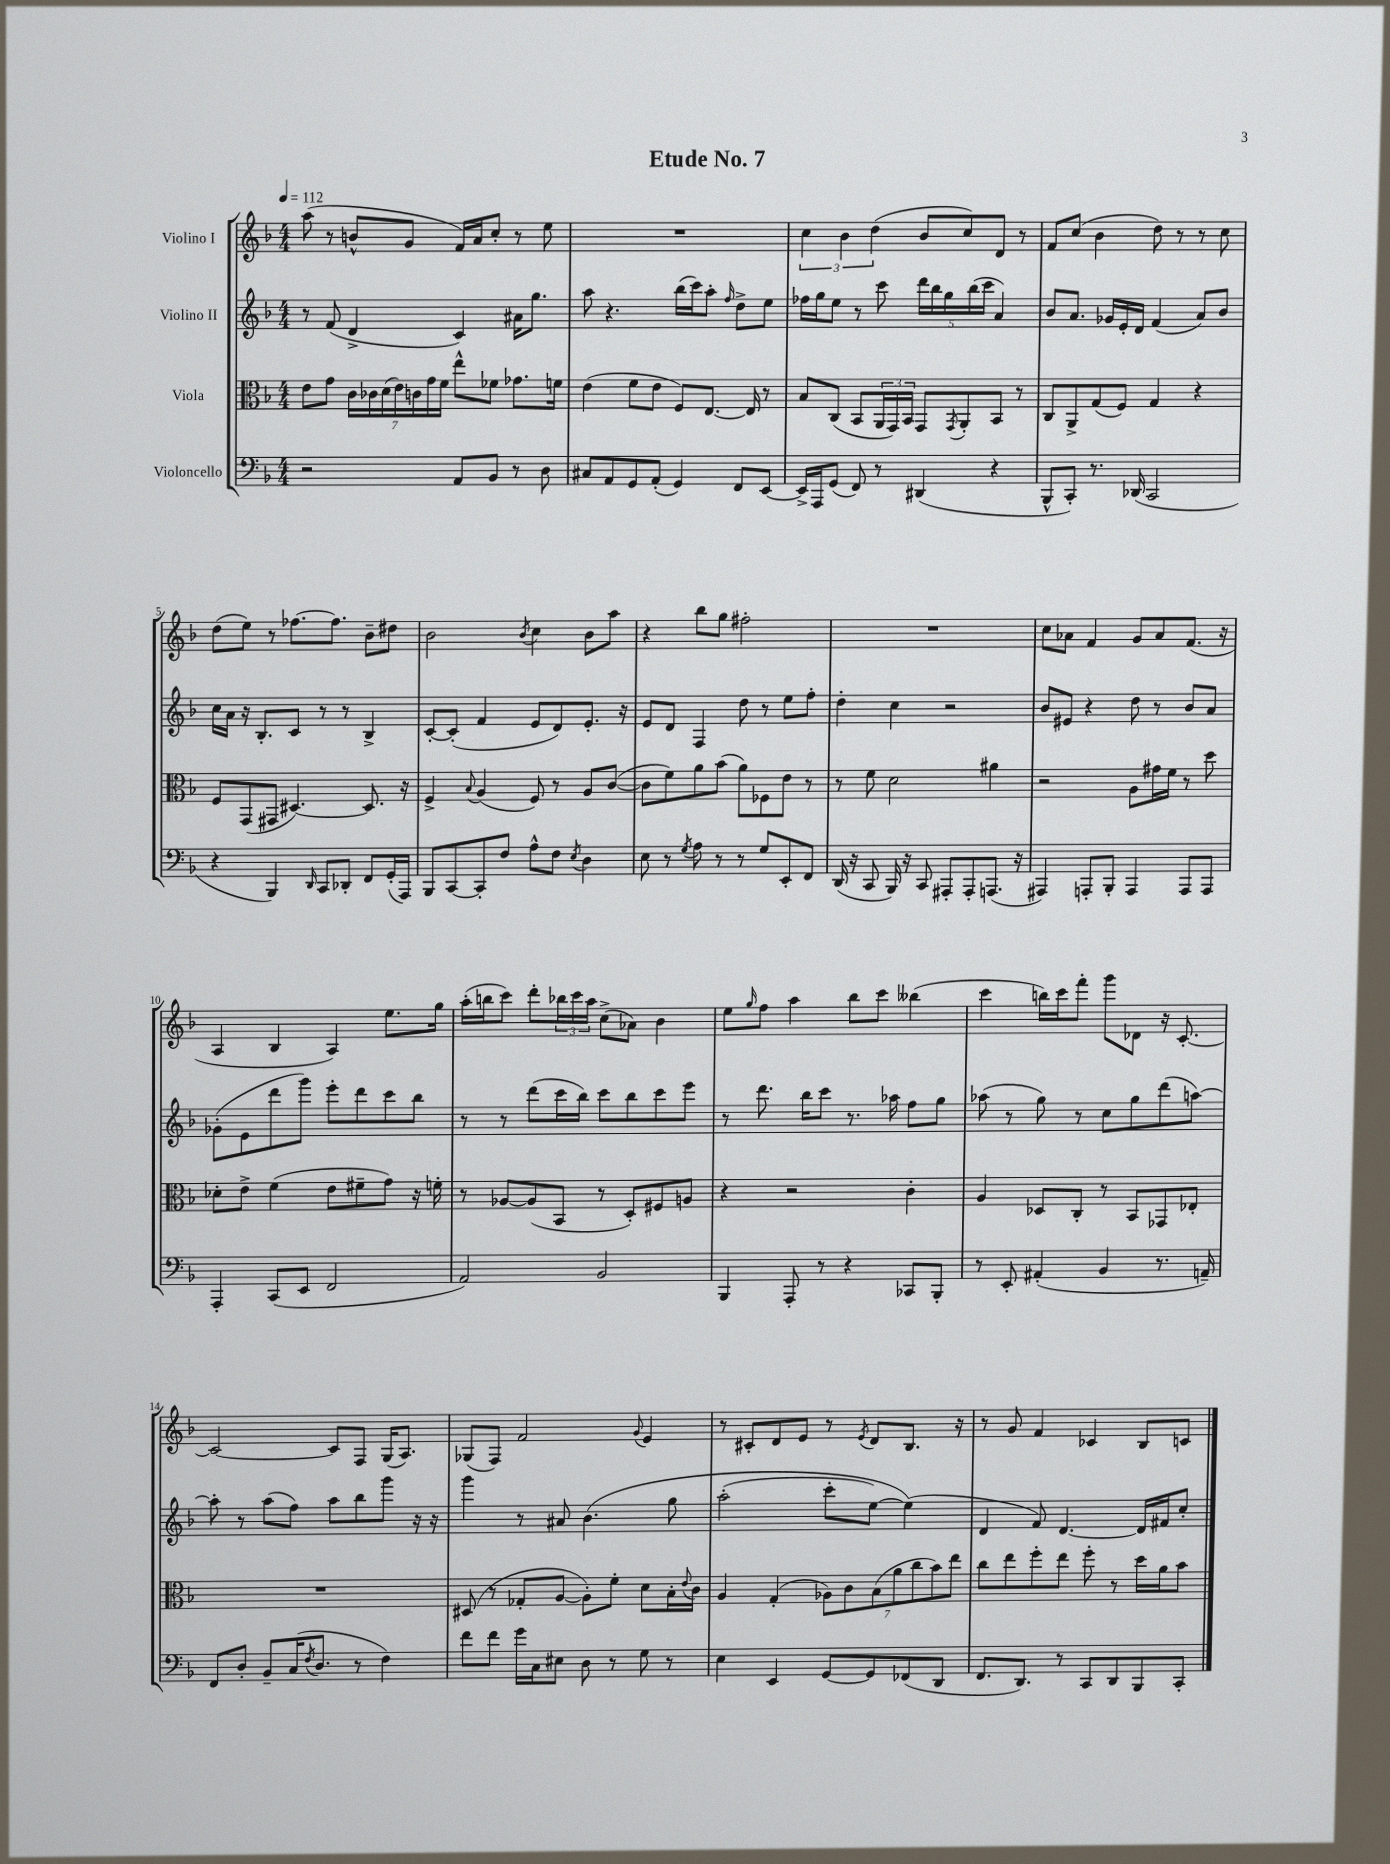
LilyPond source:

\header { title = "Etude No. 7" }
<<
\new StaffGroup <<
\new Staff = "s0" \with { instrumentName = "Violino I" } {
    \clef treble \key f \major \numericTimeSignature \time 4/4 \tempo 4 = 112
    a''8( r8 b'8-^ g'8 f'16) a'16 c''8-. r8 e''8 |
    R1 |
    \tuplet 3/2 { c''4 bes'4 d''4( } bes'8 c''8) d'8 r8 |
    f'8 c''8( bes'4 d''8) r8 r8 c''8 |
    d''8( e''8) r8 fes''8.~ fes''8. bes'8-- dis''8 |
    bes'2 \acciaccatura { bes'8 } c''4 bes'8 a''8 |
    r4 bes''8 g''8 fis''2-. |
    R1 |
    c''8 aes'8 f'4 g'8 aes'8 f'8.( r16 |
    a4 bes4 a4) e''8. g''16 |
    a''16-.( b''16 c'''8) d'''8-. \tuplet 3/2 { bes''16 c'''16 a''16 } c''8->( aes'8) bes'4 |
    e''8 \grace { g''16 } f''8 a''4 bes''8 c'''8 beses''4( |
    c'''4 b''16) c'''16 f'''8-. g'''8 des'8 r16 c'8.~-. |
    c'2~ c'8 f8 g16( a8.) |
    ges8( f8) f'2 \appoggiatura { g'8 } e'4 |
    r8 cis'8-. d'8 e'8 r8 \acciaccatura { e'8 } d'8 bes8. r16 |
    r8 g'8 f'4 ces'4 bes8 c'8 \bar "|." |
}
\new Staff = "s1" \with { instrumentName = "Violino II" } {
    \clef treble \key f \major \numericTimeSignature \time 4/4
    r8 f'8( d'4-> c'4) ais'16 g''8. |
    a''8 r4. bes''16( c'''16) a''8-. \grace { f''16 } d''8-> e''8 |
    fes''16 g''16 e''8 r8 c'''8 \tuplet 5/4 { d'''16 bes''16 g''16 bes''16( c'''16 } a'4) |
    bes'8 a'8. ges'16 e'16-. d'16 f'4( a'8) bes'8 |
    c''16 a'16 r16 bes8.-. c'8 r8 r8 bes4-> |
    c'8~-. c'8-.( f'4 e'8 d'8) e'8.-. r16 |
    e'8 d'8 f4 d''8 r8 e''8 f''8-. |
    d''4-. c''4 r2 |
    bes'8 eis'8 r4 d''8 r8 bes'8 a'8 |
    ges'8-.( e'8 d'''8 g'''8) e'''8-. d'''8 c'''8 bes''8 |
    r8 r8 d'''8( c'''16 bes''16) c'''8 bes''8 c'''8 e'''8 |
    r8 d'''8. bes''16 c'''8 r8. aes''16 f''8 g''8 |
    aes''8( r8 g''8) r8 c''8 g''8 d'''8( a''8~) |
    a''8-. r8 a''8( f''8) a''8 bes''8 g'''8 r16 r16 |
    g'''4 r8 ais'8 bes'4.\( g''8 |
    a''2-.( c'''8-. e''8~) e''4(\) |
    d'4 f'8) d'4.~ d'16 fis'16 c''8-. \bar "|." |
}
\new Staff = "s2" \with { instrumentName = "Viola" } {
    \clef alto \key f \major \numericTimeSignature \time 4/4
    e'8 g'8 \tuplet 7/4 { c'16 ces'16 d'16( e'16) c'16 g'16 f'16 } e''8-^ fes'8 ges'8. f'16 |
    e'4( f'8 e'8 f8) e8.~ e16 r8 |
    bes8 c8( bes,8 \tuplet 3/2 { a,16 g,16) bes,16 } g,8 \acciaccatura { g,8 } a,8-. bes,8 r8 |
    c8 a,8-> g8( f8) g4 r4 |
    f8 g,8( gis,8 dis4.~) dis8. r16 |
    f4-> \appoggiatura { bes8 } a4( f8) r8 a8 c'8~( |
    c'8 f'8) a'8 bes'8( a'8) fes8 e'8 r8 |
    r8 f'8 d'2 ais'4 |
    r2 a8 gis'16 f'16 r8 d''8 |
    des'8-. e'8-> f'4( e'8 fis'8-- g'8) r16 f'16-. |
    r8 aes8~ aes8( bes,8 r8 d8-.) fis8 a8 |
    r4 r2 c'4-. |
    a4 des8 c8-. r8 bes,8 ges,8 ees8-. |
    R1 |
    dis8( r8 ges8-. a8~ a8-.) f'8-. d'8 bes16-. \appoggiatura { e'8 } c'16 |
    a4 g4-.( \tuplet 7/4 { aes8) c'8 bes8( a'8 c''8 bes'8) e''8 } |
    c''8 e''8 f''8-. e''8 f''8-. r8 d''16 a'16 bes'8 \bar "|." |
}
\new Staff = "s3" \with { instrumentName = "Violoncello" } {
    \clef bass \key f \major \numericTimeSignature \time 4/4
    r2 a,8 bes,8 r8 d8 |
    cis8 a,8 g,8 a,8-.( g,4) f,8 e,8~ |
    e,16-> a,,16 g,8( f,8) r8 dis,4( r4 |
    bes,,8-^ c,8-.) r8. des,16( c,2 |
    r4 bes,,4) \grace { d,16 } c,8 des,8-. f,8 g,16-.( a,,16) |
    bes,,8 c,8~ c,8-. f8 a8-^ f8 \acciaccatura { e8 } d4 |
    e8 r8 \acciaccatura { g8 } a8 r8 r8 g8 e,8-. f,8 |
    d,16( r16 c,8 bes,,16) r16 c,8 ais,,8-. ais,,8-. a,,8.( r16 |
    ais,,4) a,,8-. bes,,8-. a,,4 a,,8 a,,8 |
    a,,4-. c,8( e,8 f,2 |
    a,2) bes,2 |
    bes,,4 a,,8-. r8 r4 ces,8 bes,,8-. |
    r8 e,8-. ais,4-.( bes,4 r8. a,16--) |
    f,8 d8-. bes,8-- c16( \acciaccatura { f8 } d8. r8 f4) |
    f'8 f'8 g'16 c16 eis8 d8 r8 g8 r8 |
    e4 e,4 g,8~ g,8 fes,8( d,8 |
    f,8. d,8.) r8 c,8 d,8 bes,,8 c,8-. \bar "|." |
}
>>
>>
